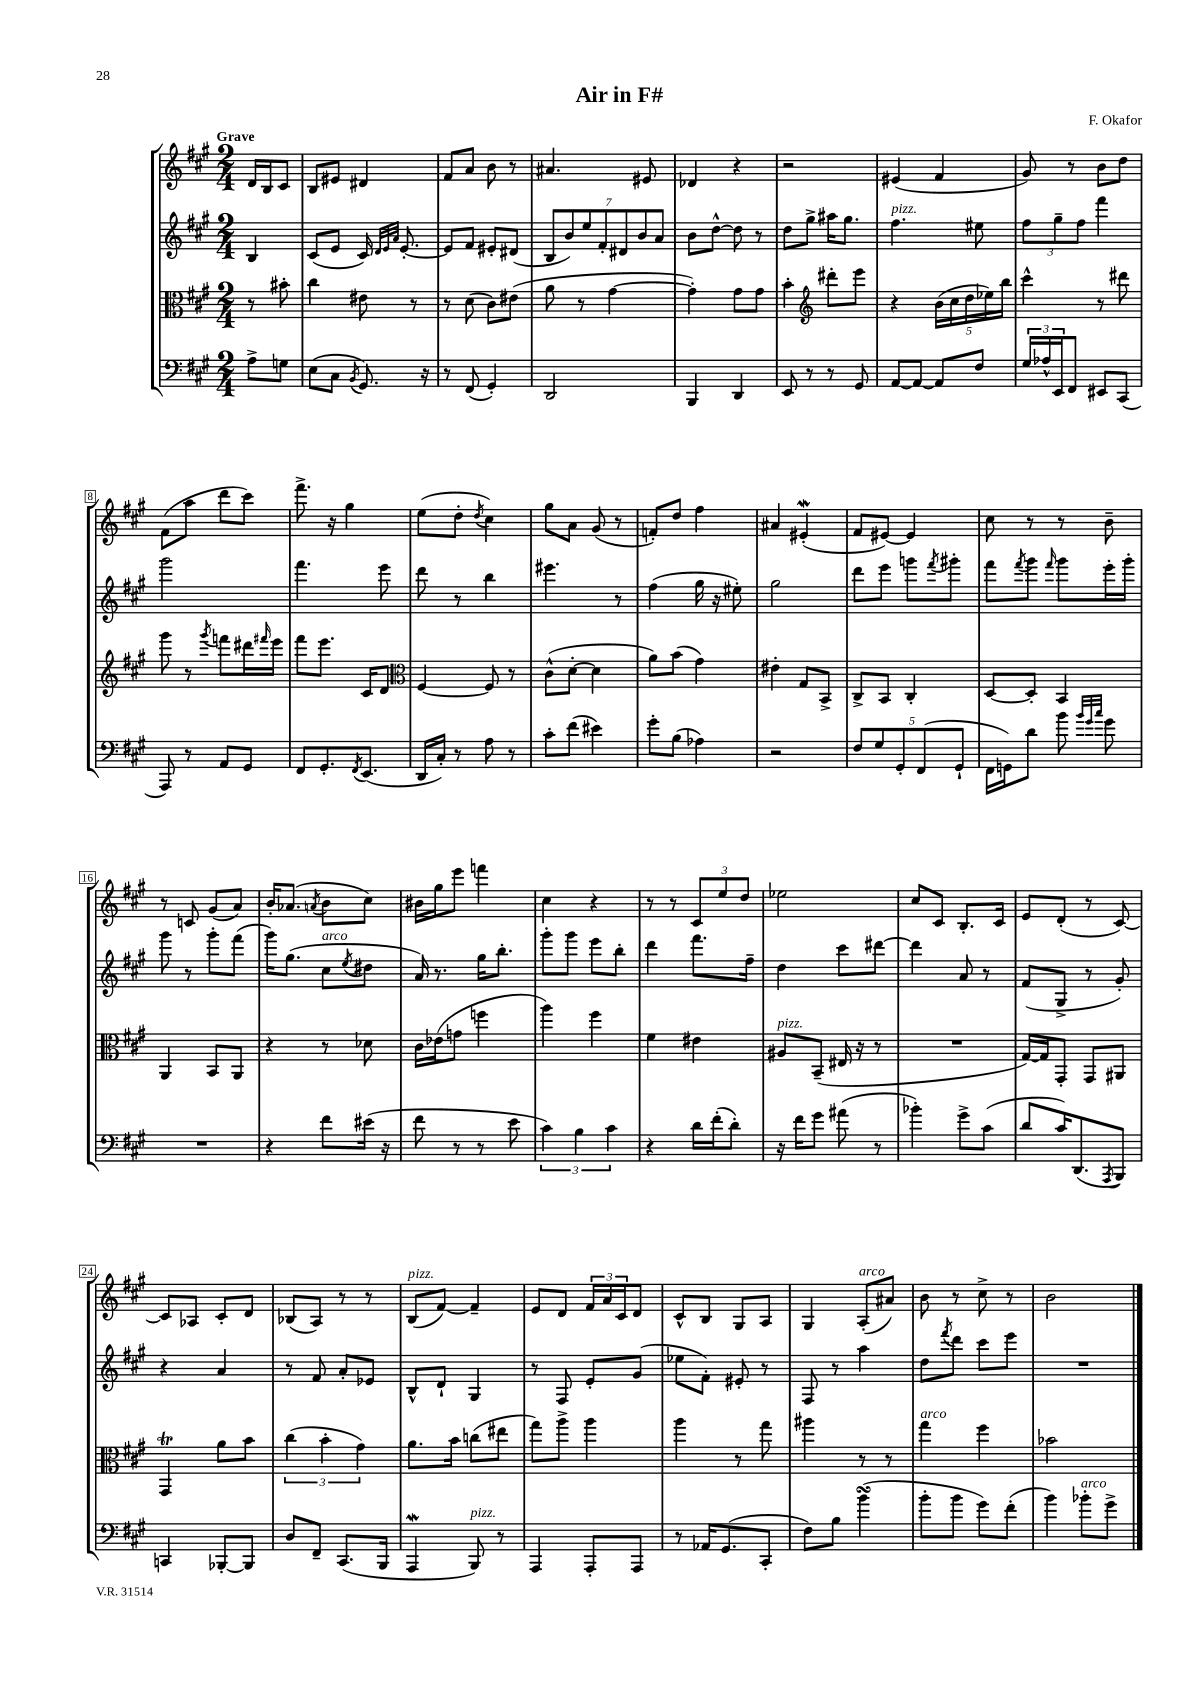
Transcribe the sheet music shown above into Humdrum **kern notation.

**kern	**kern	**kern	**kern
*staff4	*staff3	*staff2	*staff1
*clefF4	*clefC3	*clefG2	*clefG2
*k[f#c#g#]	*k[f#c#g#]	*k[f#c#g#]	*k[f#c#g#]
*M2/4	*M2/4	*M2/4	*M2/4
8A^\L	8r	4B/	16d/LL
.	.	.	16B/J
8G\J	8b#'\	.	8c#/J
=	=	=	=
(8E\L	4cc#\	(8c#/L	8B/L
8C#\J	.	8e/J	8e#/J
8qBB/	.	.	.
8.GG#/)	8e#\	16c#/)	4d#/
.	.	32qqd/LLL	.
.	.	32qqe/	.
.	.	32qqa/JJJ	.
.	.	[8.e'/	.
.	8r	.	.
16r	.	.	.
=	=	=	=
8r	8r	8e/]L	8f#/L
(8FF#/	(8d\	8f#/J	8a/J
4GG#'/)	8c#\L)	8e#'/L	8b\
.	(8e#\J	(8d#/J	8r
=	=	=	=
2DD/	8a\	14B/L	4.a#/
.	.	14b/)	.
.	8r	.	.
.	.	14ee/	.
.	.	14f#'/	.
.	[4g#\	.	.
.	.	14d#/	.
.	.	14b/	.
.	.	.	8e#/
.	.	14a/J	.
=	=	=	=
4BBB/	4g#'\])	8b\L	4d-/
.	.	[8dd^^\J	.
4DD/	8g#\L	8dd\]	4r
.	8g#\J	8r	.
=	=	=	=
8EE/	4b'\	8dd\L	2r
8r	.	8gg#^\J	.
*	*clefG2	*	*
8r	8ddd#'\L	16aa#\LK	.
.	.	8.gg#\J	.
8GG#/	8eee\J	.	.
=	=	=	=
[8AA/L	4r	4.ff#\	(4e#/
8AA/_J	.	.	.
8AA/]L	(20b\LL	.	4f#/
.	20cc#\	.	.
.	20dd\	.	.
8F#/J	.	8ee#\	.
.	20ee-\)	.	.
.	20bb\JJ	.	.
=	=	=	=
24G#/LL	4ccc#^^\	12ff#\L	8g#/)
24A-^^/	.	.	.
24EE/J	.	12gg#~\	.
8FF#/J	.	.	8r
.	.	12ff#\J	.
8EE#/L	8r	4fff#\	8b\L
(8CC#/J	8ddd#\	.	8dd\J
=	=	=	=
8AAA/)	8ggg#\	2ggg#\	(8f#\L
8r	8r	.	8aa\J
.	8qggg#/	.	.
8AA/L	8fff\L	.	8ddd\L
8GG#/J	16ddd#\L	.	8ccc#\J)
.	16qqfff#/	.	.
.	16eee\JJ	.	.
=	=	=	=
8FF#/L	8fff#\L	4.fff#\	8.fff#^\
8.GG#'/	8.eee\J	.	.
.	.	.	16r
.	.	.	4gg#\
8qFF#/	.	.	.
(8.EE/J	16c#/LK	.	.
.	8d/J	8eee\	.
=	=	=	=
*	*clefC3	*	*
16DD/LL	[4F#/	8ddd\	(8ee\L
16C#'/JJ)	.	.	.
8r	.	8r	8dd'\J
.	.	.	8qdd/
8A\	8F#/]	4bb\	4cc#\)
8r	8r	.	.
=	=	=	=
8c#'\L	(8c#^^\L	4.eee#\	8gg#\L
(8f#\J	[8d'\J	.	8a\J
4e#\)	4d\]	.	(8g#/
.	.	8r	8r
=	=	=	=
8g#'\L	8a\L)	(4ff#\	8f'/L)
(8B\J	(8b\J	.	8dd/J
4A-\)	4g#\)	16gg#\	4ff#\
.	.	16r	.
.	.	8ee#'\)	.
=	=	=	=
2r	4e#'\	2gg#\	4a#/
.	8G#/L	.	(4e#'/
.	8BB^/J	.	.
=	=	=	=
10F#/L	8C#^/L	8ddd\L	8f#/L
10G#/	.	.	.
.	8BB/J	8eee\J	[8e#/J)
10GG#'/	.	.	.
.	4C#'/	8ggg\L	4e#/]
(10FF#/	.	.	.
.	.	8qfff#/	.
.	.	8ggg#'\J	.
10GG#`/J	.	.	.
=	=	=	=
16FF#\LL	[8D/L	8fff#\L	8cc#\
16GG\J)	.	.	.
.	.	8qfff#/	.
8d\J	8D'/]J	8ggg#\J	8r
.	.	16qqfff#/	.
8b\	4BB/	8ggg#\L	8r
32qqb/LLL	.	.	.
32qqg#/	.	.	.
32qqcc#/JJJ	.	.	.
8g#\	.	16eee'\L	8b~\
.	.	16ggg#'\JJ	.
=	=	=	=
2r	4AA/	8ggg#\	8r
.	.	8r	8c/
.	8BB/L	8ggg#'\L	(8g#/L
.	8AA/J	(8fff#\J	8a/J)
=	=	=	=
4r	4r	16ggg#\LK)	16b'/LK
.	.	(8.gg#\J	(8.a-/J
.	.	.	8qa/
8f#\L	8r	8cc#\L	8b\L
.	.	8qee/	.
(16e#\Jk	8d-\	8dd#\J	8cc#\J)
16r	.	.	.
=	=	=	=
8f#\	16c#\LL	16a/)	16b#\LL
.	(16e-\J	8.r	16gg#\J
8r	8g\J	.	8eee\J
8r	4ff\	16gg#\LK	4fff\
.	.	8.bb'\J	.
8e\	.	.	.
=	=	=	=
6c#\)	4aa\)	8ggg#'\L	4cc#\
.	.	8ggg#\J	.
6B\	.	.	.
.	4ff#\	8eee\L	4r
6c#\	.	.	.
.	.	8bb'\J	.
=	=	=	=
4r	4f#\	4ddd\	8r
.	.	.	8r
16d\LL	4e#\	8.fff#\L	12c#/L
(16f#'\J	.	.	.
.	.	.	12ee/
8d'\J)	.	.	.
.	.	.	12dd/J
.	.	16ff#~\Jk	.
=	=	=	=
16r	8A#/L	4dd\	2ee-\
16f#\LK	.	.	.
8g#\J	(8BB~/J	.	.
(8a#\	16E#/	8ccc#\L	.
.	16r	.	.
8r	8r	[8ddd#\J	.
=	=	=	=
4b-'\)	2r	4ddd#\]	8cc#/L
.	.	.	8c#/J
8g#^\L	.	8a/	8.B'/L
(8c#\J	.	8r	.
.	.	.	16c#/Jk
=	=	=	=
8d/L	[16G#/LL)	(8f#/L	8e/L
.	16G#/]J	.	.
16c#/K)	8GG#'/J	8G#^/J	(8d'/J
(8.DD/	.	.	.
.	8GG#/L	8r	8r
8qAAA/	.	.	.
8BBB/J)	8AA#/J	8g#'/)	[8c#/)
=	=	=	=
4CC/	4GG#/	4r	8c#/]L
.	.	.	8A-/J
[8BBB-'/L	8a\L	4a/	8c#'/L
8BBB-/]J	8b\J	.	8d/J
=	=	=	=
8D/L	(6cc#\	8r	(8B-/L
8FF#~/J	.	8f#/	8A/J)
.	6b'\	.	.
(8.CC#/L	.	8a'/L	8r
.	6g#\)	.	.
.	.	8e-/J	8r
16BBB/Jk	.	.	.
=	=	=	=
4AAA/	8.a\L	8B^^/L	(8B/L
.	.	8d`/J	[8f#/J)
.	16b\Jk	.	.
8BBB/)	(8cc\L	4G#/	4f#~/]
8r	8ee#\J	.	.
=	=	=	=
4AAA/	8gg#\L)	8r	8e/L
.	8aa^\J	8F#/	8d/J
8AAA'/L	4aa\	8e'/L	24f#/LL
.	.	.	24a/
.	.	.	24c#/J
8AAA/J	.	(8g#/J	8d/J
=	=	=	=
8r	4aa\	8ee-\L	8c#^^/L
16AA-/LK	.	8f#'\J)	8B/J
(8.GG#/	.	.	.
.	8r	8e#'/	8G#/L
8CC#'/J	8gg#\	8r	8A/J
=	=	=	=
8F#\L)	4aa#\	8F#/	4G#/
8B\J	.	8r	.
(4b\	8r	4aa\	(8A'/L
.	8r	.	8a#/J)
=	=	=	=
8b'\L	4gg#\	8dd\L	8b\
.	.	8qfff#/	.
8b\J	.	8ddd\J	8r
8g#\L)	4ff#\	8ccc#\L	8cc#^\
(8f#'\J	.	8eee\J	8r
=	=	=	=
4b\)	2b-\	2r	2b\
8b-'\L	.	.	.
8g#^\J	.	.	.
==	==	==	==
*-	*-	*-	*-
